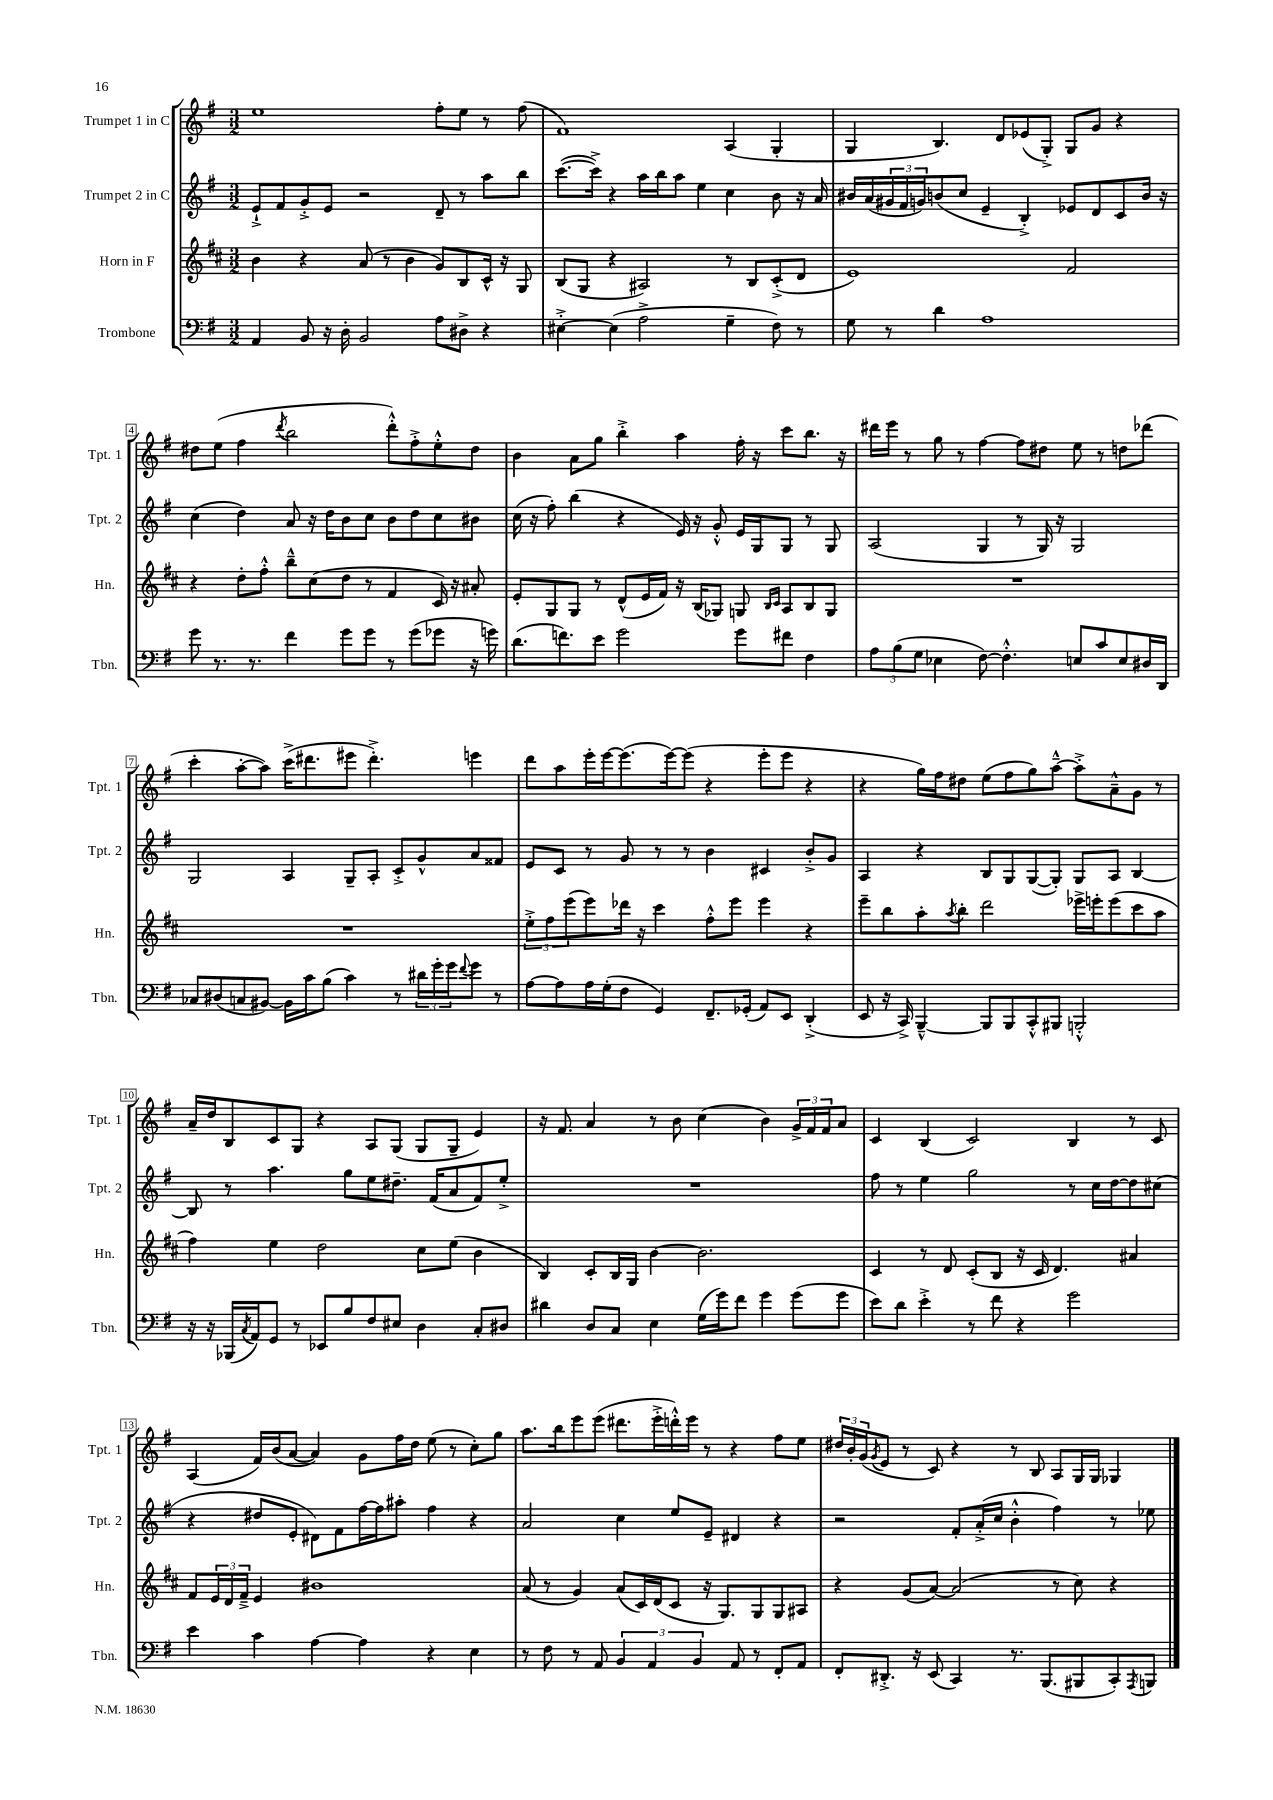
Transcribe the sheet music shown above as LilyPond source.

<<
\new StaffGroup <<
\new Staff = "s0" \with { instrumentName = "Trumpet 1 in C" shortInstrumentName = "Tpt. 1" } {
    \clef treble \key g \major \numericTimeSignature \time 3/2
    e''1 fis''8-. e''8 r8 fis''8( |
    fis'1) a4( g4-. |
    g4 b4.) d'8 ees'8( g8-.->) g8 g'8 r4 |
    dis''8 e''8( fis''4 \acciaccatura { d'''8 } b''2 d'''8-.-^) fis''8-.-> e''8-.-^ dis''8 |
    b'4 a'8 g''8 b''4-.-> a''4 fis''16-. r16 c'''8 b''8. r16 |
    dis'''16 e'''16 r8 g''8 r8 fis''4~ fis''8 dis''8 e''8 r8 d''8 des'''8( |
    c'''4-. a''8~-. a''8) c'''16->( dis'''8. eis'''8 dis'''4.-.->) e'''4 |
    d'''8 a''8 e'''16-. e'''16~ e'''8.( e'''16~) e'''8( r4 e'''8-. e'''8 r4 |
    r4 g''16) fis''16 dis''8 e''8( fis''8 g''8) a''8~---^ a''8-.-> a'8---^ g'8 r8 |
    a'16-- d''16 b8 c'8 g8 r4 a8 g8( g8 g8-- e'4) |
    r16 fis'8. a'4 r8 b'8 c''4( b'4) \tuplet 3/2 { g'16-> fis'16 fis'16 } a'8 |
    c'4 b4( c'2) b4 r8 c'8 |
    a4( fis'16) b'16( a'8~ a'4) g'8 fis''16 d''16 e''8( r8 c''8-.) g''8 |
    a''8. b''16 e'''8 e'''8( dis'''8. e'''16-.-> d'''16-.-^) e'''16 r8 r4 fis''8 e''8 |
    \tuplet 3/2 { dis''16 b'16-. g'16( } \acciaccatura { g'8 } e'8 r8 c'8) r4 r8 b8 a8 g16 g16 ges4 \bar "|." |
}
\new Staff = "s1" \with { instrumentName = "Trumpet 2 in C" shortInstrumentName = "Tpt. 2" } {
    \clef treble \key g \major \numericTimeSignature \time 3/2
    e'8-!-> fis'8 g'8-.-> e'8 r2 d'8-- r8 a''8 b''8 |
    c'''8.~( c'''16->) r4 a''16 b''16 a''8 e''4 c''4 b'8 r16 a'16 |
    bis'16 a'16( \tuplet 3/2 { gis'16 fis'16 g'16) } b'8( c''8 e'4-- b4-.->) ees'8 d'8 c'8 b'16 r16 |
    c''4( d''4) a'8 r16 d''16 b'8 c''8 b'8 d''8 c''8 bis'8 |
    c''16( r16 fis''8-.) b''4( r4 e'16) r16 g'8-.-^ e'16 g16 g8 r8 g8 |
    a2( g4 r8 g16) r16 g2 |
    g2 a4 g8-- a8-. c'8-.-> g'8-^ a'8 fisis'8 |
    e'8 c'8 r8 g'8 r8 r8 b'4 cis'4 b'8-.-> g'8 |
    a4 r4 b8 g8 g8~( g8-.) g8 a8 b4~ |
    b8 r8 a''4. g''8 e''8 dis''8.-- fis'16( a'8 fis'8) e''8-.-> |
    R1. |
    fis''8 r8 e''4 g''2 r8 c''16 d''16~ d''8 cis''8( |
    r4 dis''8 e'8-. dis'8) fis'8 fis''16~ fis''16 ais''8-. fis''4 r4 |
    a'2 c''4 e''8 e'8-- dis'4 r4 |
    r2 fis'8-. a'16-.->( c''16 b'4-.-^ fis''4) r8 ees''8 \bar "|." |
}
\new Staff = "s2" \with { instrumentName = "Horn in F" shortInstrumentName = "Hn." } {
    \clef treble \key d \major \numericTimeSignature \time 3/2
    b'4 r4 a'8( r8 b'4 g'8) b8 cis'16-^ r16 g8 |
    b8( g8 r4 ais2) r8 b8 cis'8-.->( d'8 |
    e'1) fis'2 |
    r4 d''8-. fis''8-.-^ b''8---^ cis''8( d''8 r8 fis'4 cis'16) r16 ais'8-. |
    e'8-. g8 g8 r8 d'8-^( e'16 fis'16) r16 b16( ges8) g8 \grace { b16 cis'16 } a8 b8 g8 |
    R1. |
    R1. |
    \tuplet 3/2 { e''8-.-> fis''8 e'''8( } e'''8) des'''16 r16 cis'''4 fis''8-.-^ e'''8 e'''4 r4 |
    e'''8-- b''8 a''8-. \acciaccatura { a''8 } b''8-. d'''2 ees'''16-> e'''16-. e'''8( cis'''8 a''8 |
    fis''4) e''4 d''2 cis''8 e''8( b'4 |
    b4) cis'8-. b16 g16 b'4~ b'2. |
    cis'4 r8 d'8 cis'8-.( b8 r16 cis'16 d'4.) ais'4 |
    fis'8 \tuplet 3/2 { e'16 d'16 fis'16---> } e'4 bis'1 |
    a'8( r8 g'4) a'8( cis'16) d'16( cis'8 r16 g8.) g8 g8 ais8 |
    r4 g'8( a'8~) a'2( r8 cis''8) r4 \bar "|." |
}
\new Staff = "s3" \with { instrumentName = "Trombone" shortInstrumentName = "Tbn." } {
    \clef bass \key g \major \numericTimeSignature \time 3/2
    a,4 b,8 r16 d16-. b,2 a8 dis8-> r4 |
    eis4~-.-> eis4( a2-> g4-- fis8) r8 |
    g8 r8 d'4 a1 |
    g'8 r8. r8. fis'4 g'8 g'8 r8 g'8( ges'8 r16 g'16) |
    d'8.( f'8.) e'8 g'2 g'8 fis'8 fis4 |
    \tuplet 3/2 { a8 b8( g8 } ees4 fis8~) fis4.-.-^ e8 c'8 e8 dis16 d,16 |
    ces8 dis8( c8 bis,8~) bis,16 c'16 b8( c'4) r8 \tuplet 3/2 { dis'16 g'16-. g'16 } \appoggiatura { fis'8 } g'8 r8 |
    a8~ a8 a16 g16-.( fis8 g,4) fis,8.-- ges,16-.( a,8) e,8 d,4-.->( |
    e,8 r16 c,16->) b,,4~---^ b,,8 b,,8 c,8-.-^ bis,,8 b,,2-.-^ |
    r16 r16 bes,,16( \acciaccatura { c8 } a,16) g,8 r8 ees,8 b8 fis8 eis8 d4 c8-. dis8 |
    dis'4 d8 c8 e4 g16( g'16) fis'8 g'4 g'8( g'8 |
    e'8) d'8 e'4-.-> r8 fis'8 r4 g'2 |
    e'4 c'4 a4~ a4 r4 e4 |
    r8 fis8 r8 a,8 \tuplet 3/2 { b,4 a,4 b,4 } a,8 r8 fis,8-. a,8 |
    fis,8-. dis,8.-.-> r16 e,8( c,4) r8. b,,8.( bis,,8 c,8-.) \acciaccatura { a,,8 } b,,8 \bar "|." |
}
>>
>>
\layout { \context { \Score \override BarNumber.stencil = #(make-stencil-boxer 0.1 0.3 ly:text-interface::print) } }
